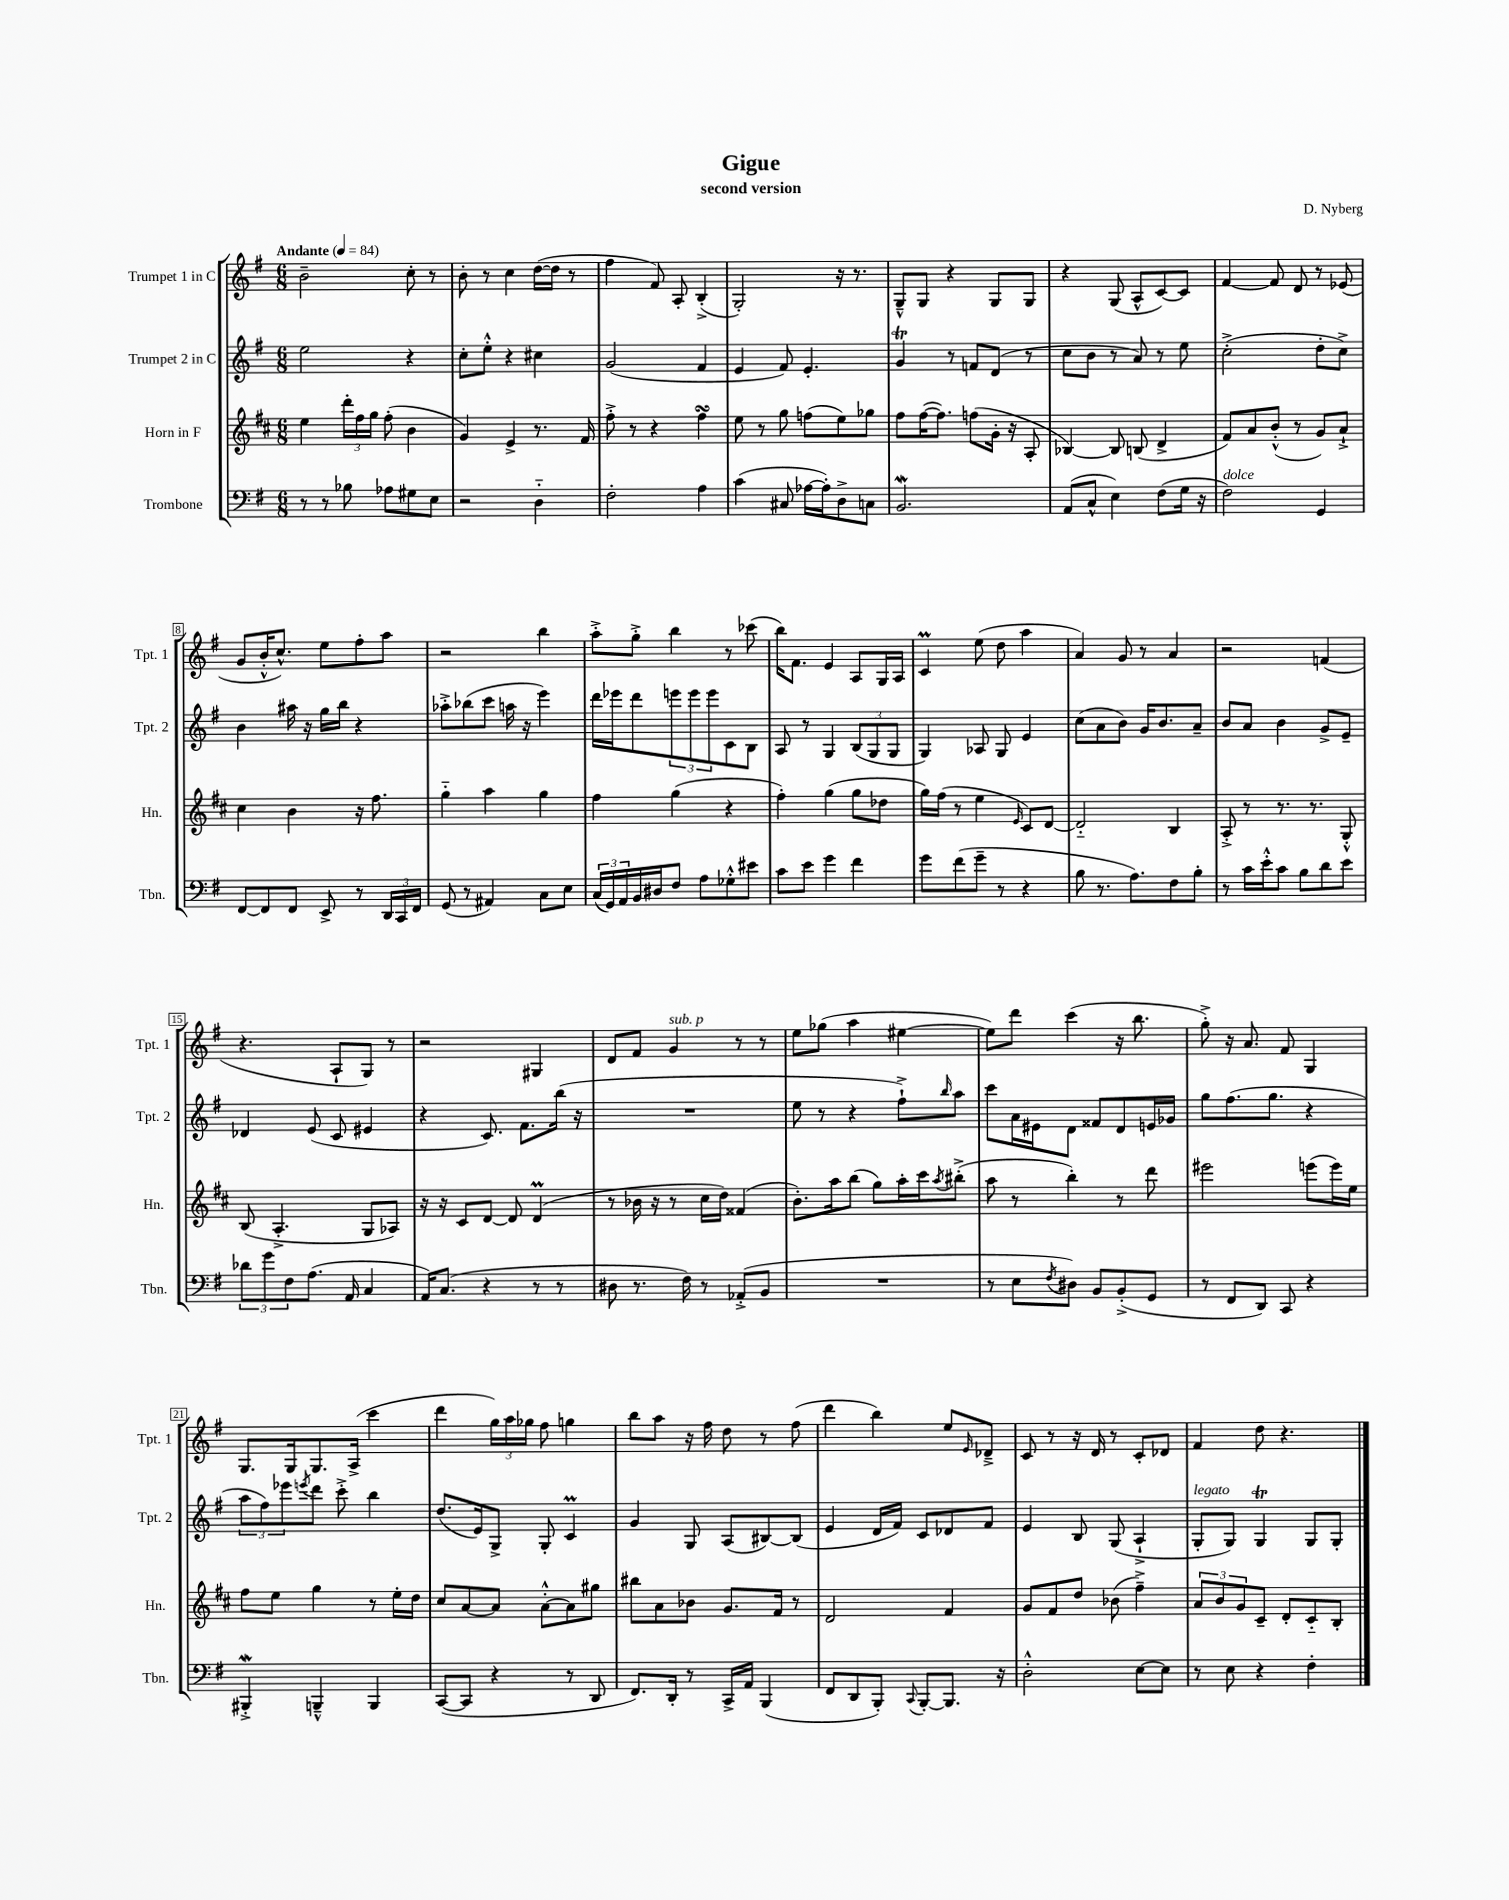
\header { title = "Gigue" composer = "D. Nyberg" subtitle = "second version" }
<<
\new StaffGroup <<
\new Staff = "s0" \with { instrumentName = "Trumpet 1 in C" shortInstrumentName = "Tpt. 1" } {
    \clef treble \key g \major \numericTimeSignature \time 6/8 \tempo "Andante" 4 = 84
    b'2-- c''8-. r8 |
    b'8-. r8 c''4 d''16~( d''16 r8 |
    fis''4 fis'8) a8-. b4-.->( |
    g2-.) r16 r8. |
    g8---^ g8 r4 g8 g8 |
    r4 g8( a8-^ c'8~) c'8 |
    fis'4~ fis'8 d'8 r8 ees'8( |
    g'8 b'16-.-^ c''8.-^) e''8 fis''8-. a''8 |
    r2 b''4 |
    a''8-.-> g''8-.-> b''4 r8 ces'''8( |
    b''16) fis'8. e'4 a8 g16 a16 |
    c'4\prall e''8( d''8 a''4 |
    a'4) g'8 r8 a'4 |
    r2 f'4( |
    r4. a8-! g8) r8 |
    r2 gis4 |
    d'8 fis'8 g'4^\markup { \italic "sub. p" } r8 r8 |
    e''8 ges''8( a''4 eis''4~ |
    eis''8) d'''8 c'''4( r16 b''8. |
    g''8-.->) r16 a'8. fis'8 g4 |
    g8. g16 g8. a16->( c'''4 |
    d'''4 \tuplet 3/2 { g''16) a''16 ges''16 } fis''8 g''4 |
    b''8 a''8 r16 fis''16 d''8 r8 fis''8( |
    d'''4 b''4) e''8 \grace { e'16 } des'8---> |
    c'8 r8 r16 d'16 r8 c'8-. des'8 |
    fis'4 d''8 r4. \bar "|." |
}
\new Staff = "s1" \with { instrumentName = "Trumpet 2 in C" shortInstrumentName = "Tpt. 2" } {
    \clef treble \key g \major \numericTimeSignature \time 6/8
    e''2 r4 |
    c''8-. e''8-.-^ r4 cis''4 |
    g'2( fis'4 |
    e'4 fis'8) e'4.-. |
    g'4\trill r8 f'8 d'8( r8 |
    c''8 b'8 r8 a'8) r8 e''8 |
    c''2-.->( d''8-. c''8->) |
    b'4 ais''16 r16 g''16 b''16 r4 |
    aes''8-.-> bes''8( c'''8 a''16 r16 e'''4) |
    d'''16 ees'''16 d'''8 \tuplet 3/2 { e'''8 e'''8 e'''8 } c'8 b8 |
    a8 r8 g4 \tuplet 3/2 { b8( g8 g8 } |
    g4) aes8 g8 e'4 |
    c''8( a'8 b'8) g'16 b'8. a'8-- |
    b'8 a'8 b'4 g'8-> e'8-- |
    des'4 e'8( c'8 eis'4 |
    r4 c'8.) fis'8. b''16( r16 |
    R2. |
    e''8 r8 r4 fis''8-!->) \grace { b''16 } a''8 |
    c'''8 a'16 eis'16 d'8 fisis'8 d'8 e'16 ges'16 |
    g''8 fis''8.( g''8. r4 |
    \tuplet 3/2 { a''8 fis''8) ees'''8 } \acciaccatura { e'''8 } d'''8 c'''8-.-> b''4 |
    d''8.( e'16) g8-> g8-. c'4\prall |
    g'4 g8 a8( bis8~) bis8( |
    e'4 d'16 fis'16) c'8 des'8 fis'8 |
    e'4 b8 g8( a4-!-> |
    g8-.^\markup { \italic "legato" } g8) g4\trill g8 g8-. \bar "|." |
}
\new Staff = "s2" \with { instrumentName = "Horn in F" shortInstrumentName = "Hn." } {
    \clef treble \key d \major \numericTimeSignature \time 6/8
    e''4 \tuplet 3/2 { d'''16-. fis''16 g''16 } fis''8-.( b'4 |
    g'4) e'4-> r8. fis'16 |
    fis''8-.-> r8 r4 fis''4\turn |
    e''8 r8 g''8 f''8( e''8) ges''8 |
    fis''8 fis''16~( fis''8.) f''8( g'16-. r16 a8-. |
    bes4~) bes8 b8( d'4-> |
    fis'8) a'8 b'8-.-^( r8 g'8) a'8-!-> |
    cis''4 b'4 r16 fis''8. |
    g''4-_ a''4 g''4 |
    fis''4 g''4( r4 |
    fis''4-.) g''4( g''8 des''8 |
    g''16) fis''16( r8 e''4 \grace { e'16 } cis'8) d'8~ |
    d'2-_ b4 |
    a8-.-> r8 r8. r8. g8-.-^ |
    b8( a4.-.-> g8 aes8) |
    r16 r16 cis'8 d'8~ d'8 d'4\prall( |
    r8 bes'16 r16 r8 cis''16 d''16) fisis'4( |
    b'8.-.) a''16 b''8( g''8) a''16-. cis'''16 \acciaccatura { a''8 } bis''8-.->( |
    a''8 r8 b''4-.) r8 d'''8 |
    eis'''2 e'''8( e'''16) e''16 |
    fis''8 e''8 g''4 r8 e''16-. d''16 |
    cis''8 a'8~ a'8 a'8~-.-^ a'8 gis''8 |
    bis''8 a'8 bes'8 g'8. fis'16 r8 |
    d'2 fis'4 |
    g'8 fis'8 d''8 bes'8( fis''4--->) |
    \tuplet 3/2 { a'8 b'8 g'8 } cis'8-- d'8-. cis'8-_ b8-. \bar "|." |
}
\new Staff = "s3" \with { instrumentName = "Trombone" shortInstrumentName = "Tbn." } {
    \clef bass \key g \major \numericTimeSignature \time 6/8
    r8 r8 bes8 aes8 gis8 e8 |
    r2 d4-_ |
    fis2-. a4 |
    c'4( cis8 aes16~ aes16-.) d8-> c8 |
    b,2.\mordent |
    a,8( c8-^ e4) fis8( g16 r16 |
    fis2^\markup { \italic "dolce" }) g,4 |
    fis,8~ fis,8 fis,8 e,8-> r8 \tuplet 3/2 { d,16 c,16 fis,16 } |
    g,8( r8 ais,4) c8 e8 |
    \tuplet 3/2 { c16( g,16) a,16 } b,16 dis16 fis8 a8 ges8-.-^ eis'8 |
    c'8 e'8 g'4 fis'4 |
    g'8 fis'8( g'8-- r8 r4 |
    b8 r8. a8.) fis8 b8-. |
    r8 c'16 e'16-.-^ c'8 b8 d'8 e'8 |
    \tuplet 3/2 { des'8 g'8 fis8 } a8.( a,16 c4 |
    a,16) c8.( r4 r8 r8 |
    dis8 r8. fis16) r8 aes,8-.->( b,8 |
    R2. |
    r8 e8 \acciaccatura { fis8 } dis8) b,8 b,8-.->( g,8 |
    r8 fis,8 d,8) c,8 r4 |
    bis,,4-.->\mordent b,,4---^ b,,4 |
    c,8~( c,8 r4 r8 d,8 |
    fis,8.) d,16-. r8 c,16-> a,16 b,,4( |
    fis,8 d,8 b,,8-.) \appoggiatura { c,8 } b,,8~-. b,,8. r16 |
    d2-.-^ e8~ e8 |
    r8 e8 r4 fis4-. \bar "|." |
}
>>
>>
\layout { \context { \Score \override BarNumber.stencil = #(make-stencil-boxer 0.1 0.3 ly:text-interface::print) } }
